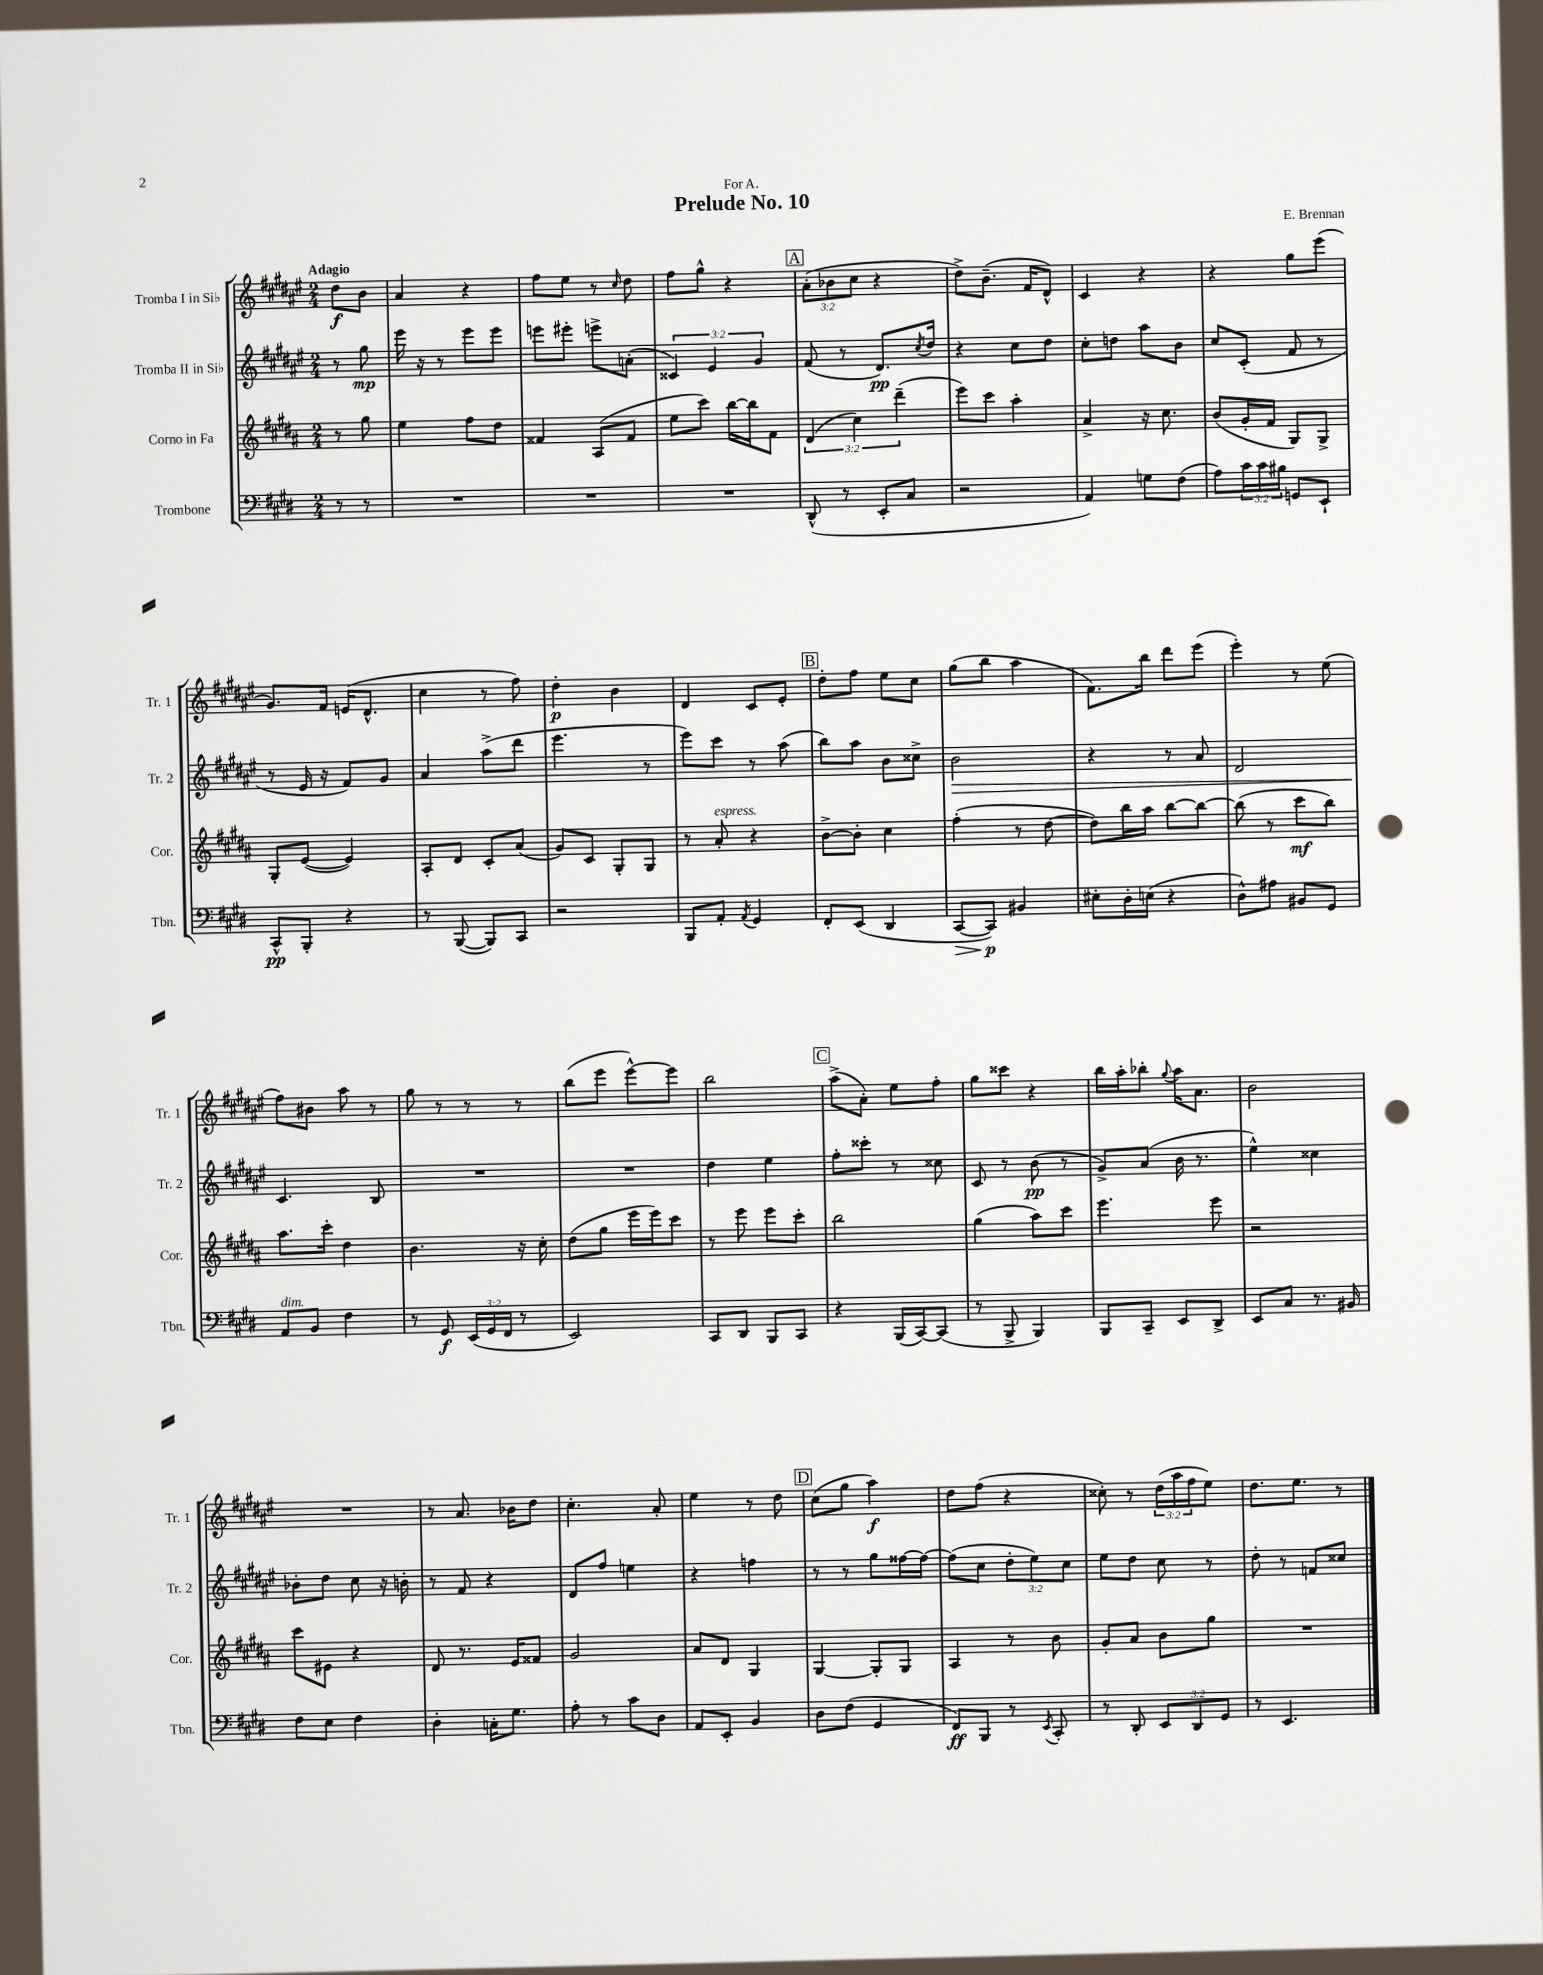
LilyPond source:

\header { title = "Prelude No. 10" composer = "E. Brennan" dedication = "For A." }
<<
\new StaffGroup <<
\new Staff = "s0" \with { instrumentName = "Tromba I in Sib" shortInstrumentName = "Tr. 1" } {
    \clef treble \key fis \major \numericTimeSignature \time 2/4 \override Staff.TupletNumber.text = #tuplet-number::calc-fraction-text \partial 4 \tempo "Adagio"
    dis''8\f b'8 |
    ais'4 r4 |
    fis''8 eis''8 r8 \grace { cis''16 } dis''8 |
    fis''8 gis''8-^ r4 |
    \mark \markup { \box "A" } \tuplet 3/2 { ais'8-.( bes'8 cis''8 } r4 |
    dis''8->) b'8.--( fis'16 dis'8-^) |
    cis'4 r4 |
    r4 gis''8 eis'''8( |
    gis'8.) fis'16 e'16( dis'8.-^ |
    cis''4 r8 fis''8) |
    dis''4-.\p b'4 |
    dis'4 cis'8 eis'8-. |
    \mark \markup { \box "B" } dis''8-. fis''8 eis''8 cis''8 |
    gis''8( b''8 ais''4 |
    fis'8.) b''16 dis'''8 eis'''8( |
    eis'''4-.) r8 eis''8( |
    fis''8) bis'8 ais''8 r8 |
    gis''8 r8 r8 r8 |
    b''8( eis'''8 eis'''8~-^) eis'''8 |
    b''2 |
    \mark \markup { \box "C" } ais''8->( ais'8-.) eis''8 fis''8-. |
    gis''8 cisis'''8 r4 |
    b''16 ais''16-. bes''8-. \appoggiatura { gis''8 } ais''16 ais'8. |
    b'2 |
    R2 |
    r8 ais'8. bes'16 dis''8 |
    cis''4.-. ais'8-. |
    eis''4 r8 dis''8 |
    \mark \markup { \box "D" } cis''8( gis''8 ais''4\f) |
    dis''8 fis''8( r4 |
    cisis''8-.) r8 \tuplet 3/2 { dis''16( ais''16 fis''16 } eis''8) |
    dis''8. eis''8. r8 \bar "|." |
}
\new Staff = "s1" \with { instrumentName = "Tromba II in Sib" shortInstrumentName = "Tr. 2" } {
    \clef treble \key fis \major \numericTimeSignature \time 2/4 \override Staff.TupletNumber.text = #tuplet-number::calc-fraction-text \partial 4
    r8 gis''8\mp |
    eis'''16 r16 r8 eis'''8 eis'''8 |
    e'''8 eis'''8-. e'''8-> a'8-.( |
    \tuplet 3/2 { cisis'4) eis'4 gis'4 } |
    \mark \markup { \box "A" } fis'8( r8 dis'8.\pp) \acciaccatura { cis''8 } dis''16 |
    r4 cis''8 dis''8 |
    cis''8-. d''8 ais''8 b'8 |
    cis''8 cis'8-.( fis'8 r8 |
    r8 eis'16 r16 fis'8) gis'8 |
    ais'4 ais''8->( dis'''8 |
    eis'''4. r8 |
    eis'''8) cis'''8 r8 ais''8( |
    \mark \markup { \box "B" } b''8) ais''8 b'8 cisis''8-> |
    b'2\> |
    r4 r8 ais'8 |
    dis'2 |
    cis'4.\! b8 |
    R2 |
    R2 |
    dis''4 eis''4 |
    \mark \markup { \box "C" } fis''8-. cisis'''8-. r8 cisis''8 |
    cis'8 r8 b'8\pp( r8 |
    gis'8->) ais'8( b'16 r8. |
    eis''4-^) cisis''4 |
    bes'8-. dis''8 cis''8 r16 b'16-. |
    r8 fis'8 r4 |
    dis'8 fis''8 e''4 |
    r4 f''4 |
    \mark \markup { \box "D" } r8 r8 gis''8 fisis''16~ fisis''16~ |
    fisis''8( cis''8 \tuplet 3/2 { dis''8-. eis''8) cis''8 } |
    eis''8 dis''8 cis''8 r8 |
    dis''8-. r8 f'8 cisis''8 \bar "|." |
}
\new Staff = "s2" \with { instrumentName = "Corno in Fa" shortInstrumentName = "Cor." } {
    \clef treble \key b \major \numericTimeSignature \time 2/4 \override Staff.TupletNumber.text = #tuplet-number::calc-fraction-text \partial 4
    r8 gis''8 |
    e''4 fis''8 dis''8 |
    fisis'4 ais8( fisis'8 |
    e''8 cis'''8) b''16~ b''16 fis'8 |
    \mark \markup { \box "A" } \tuplet 3/2 { dis'4( cis''4) dis'''4--( } |
    e'''8) cis'''8 ais''4-. |
    ais'4-> r16 cis''8. |
    b'8( gis'16-. fis'16 gis8) gis8-> |
    gis8-. e'8~( e'4) |
    ais8-. dis'8 cis'8-. ais'8( |
    gis'8) cis'8 gis8-. gis8 |
    r8 ais'8-.^\markup { \italic "espress." } r4 |
    \mark \markup { \box "B" } b'8~-> b'8-. cis''4 |
    fis''4-.( r8 dis''8~ |
    dis''8) b''16 ais''16 b''8~ b''8~ |
    b''8( r8 cis'''8\mf b''8) |
    ais''8. cis'''16-. dis''4 |
    b'4. r16 cis''16-. |
    dis''8( gis''8 e'''16 e'''16) cis'''8 |
    r8 e'''8 e'''8 cis'''8-. |
    \mark \markup { \box "C" } b''2 |
    gis''4( ais''8) cis'''8 |
    e'''4. e'''8 |
    r2 |
    cis'''8 eis'8 r4 |
    dis'8 r8. e'16 fisis'8 |
    gis'2 |
    ais'8 dis'8 gis4 |
    \mark \markup { \box "D" } gis4~ gis8-. gis8 |
    ais4 r8 b'8 |
    gis'8-. ais'8 b'8 gis''8 |
    R2 \bar "|." |
}
\new Staff = "s3" \with { instrumentName = "Trombone" shortInstrumentName = "Tbn." } {
    \clef bass \key e \major \numericTimeSignature \time 2/4 \override Staff.TupletNumber.text = #tuplet-number::calc-fraction-text \partial 4
    r8 r8 |
    R2 |
    R2 |
    R2 |
    \mark \markup { \box "A" } dis,8-^( r8 e,8-. cis8 |
    r2 |
    a,4) g8 fis8( |
    a8) \tuplet 3/2 { cis'16 cis'16 bis16 } g,8 e,8-! |
    cis,8-^\pp b,,8-. r4 |
    r8 b,,8~( b,,8) cis,8 |
    r2 |
    b,,8 a,8-. \acciaccatura { a,8 } gis,4 |
    \mark \markup { \box "B" } fis,8-. e,8( dis,4 |
    cis,8~\> cis,8\p\!) bis,4 |
    eis8-. dis16-. e16( r4 |
    dis8-^) ais8 bis,8 gis,8 |
    a,8^\markup { \italic "dim." } b,8 fis4 |
    r8 gis,8\f \tuplet 3/2 { e,16( gis,16 fis,16 } r8 |
    e,2) |
    cis,8 dis,8 b,,8 cis,8 |
    \mark \markup { \box "C" } r4 b,,16( cis,16~) cis,8( |
    r8 b,,8-> b,,4) |
    b,,8 cis,8-- e,8 dis,8-> |
    e,8 cis8 r8. bis,16 |
    fis8 e8 fis4 |
    dis4-. c16-. gis8. |
    a8-. r8 cis'8 dis8 |
    a,8 e,8-. b,4 |
    \mark \markup { \box "D" } dis8 fis8( gis,4 |
    fis,8\ff) b,,8 r8 \acciaccatura { e,8 } cis,8-. |
    r8 dis,8-. \tuplet 3/2 { e,8 dis,8 gis,8 } |
    r8 e,4. \bar "|." |
}
>>
>>
\layout { \context { \Score \remove "Bar_number_engraver" } }
